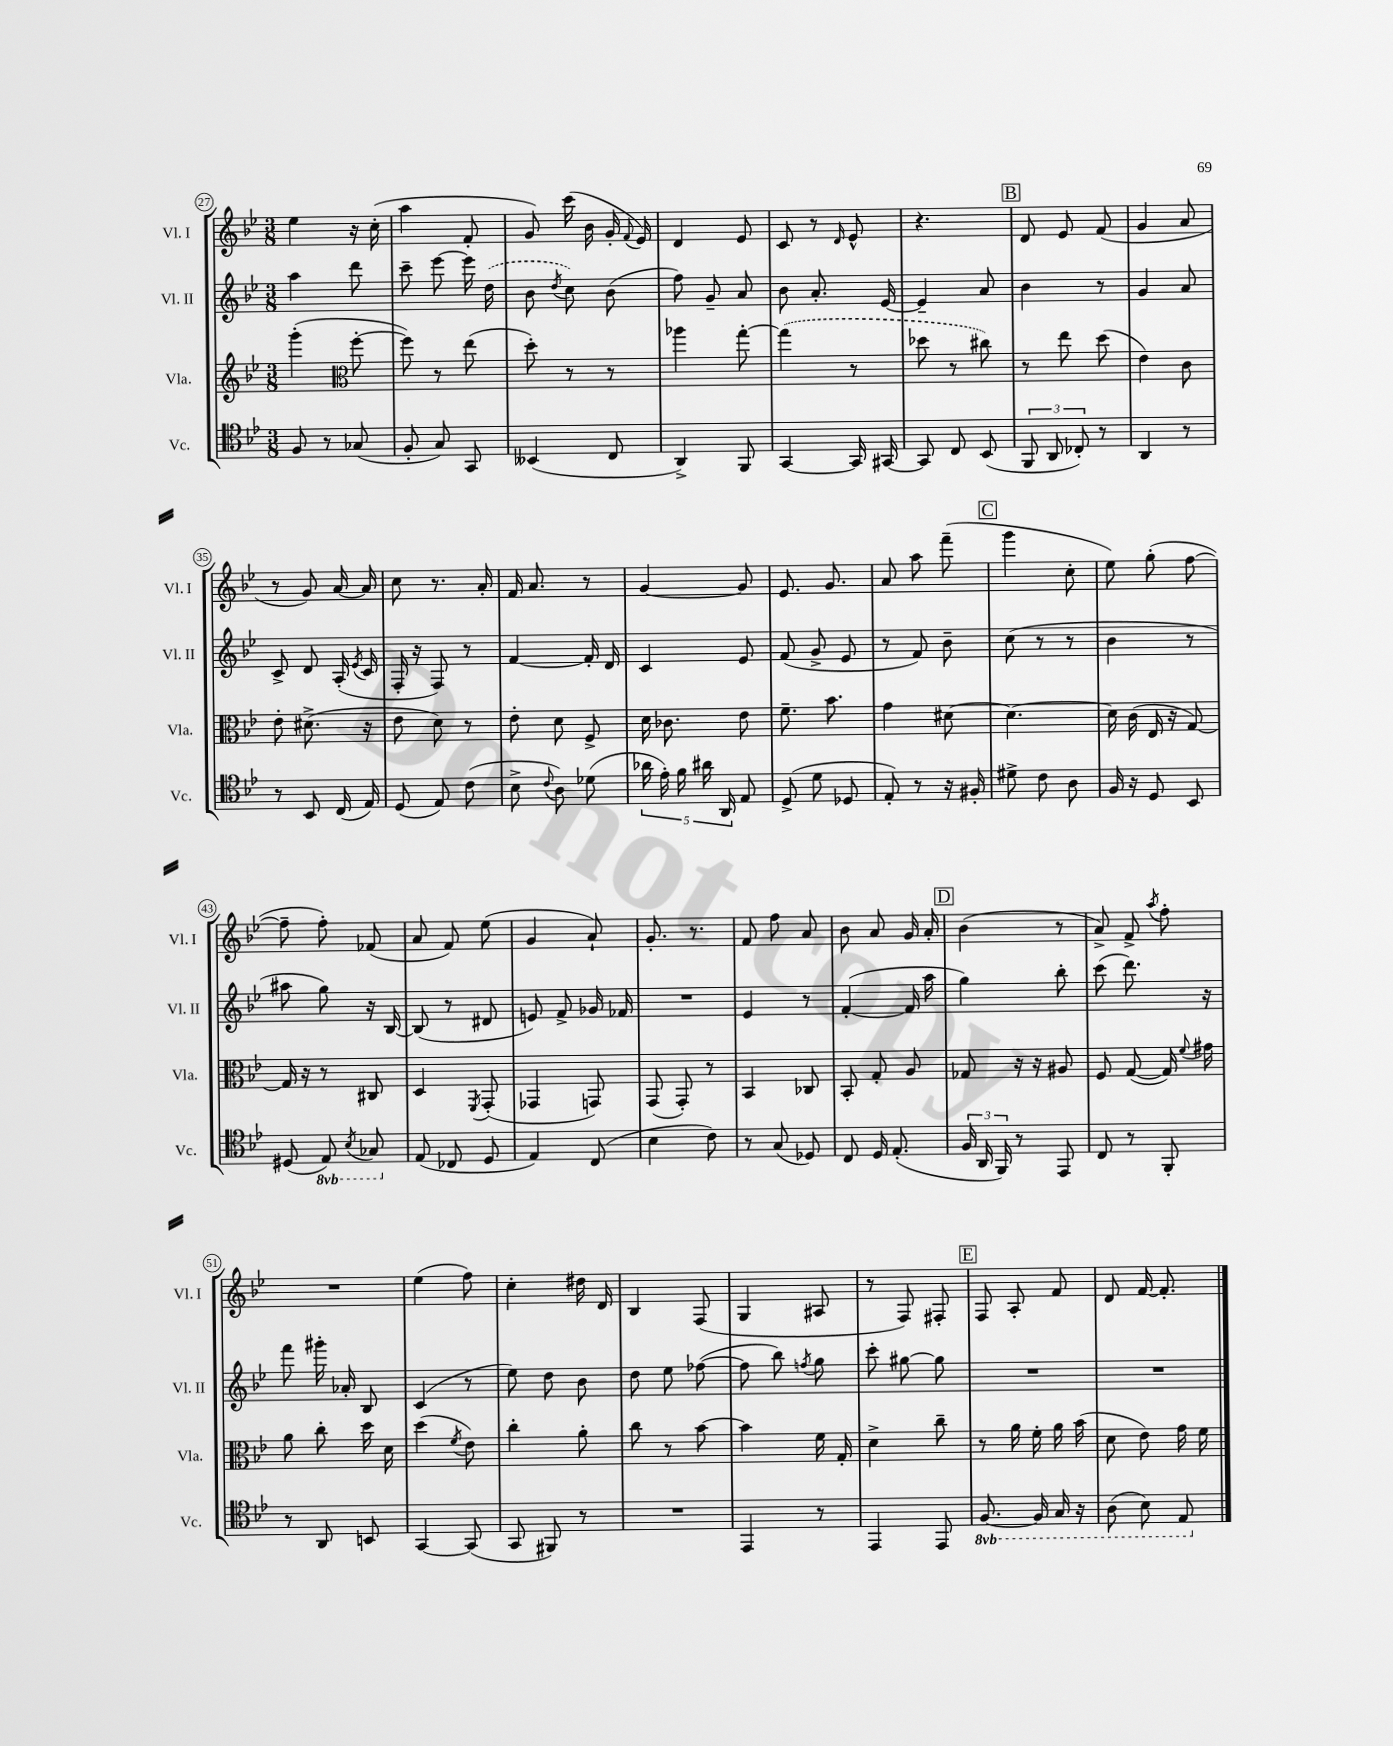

**kern	**kern	**kern	**kern
*staff4	*staff3	*staff2	*staff1
*clefC4	*clefG2	*clefG2	*clefG2
*k[b-e-]	*k[b-e-]	*k[b-e-]	*k[b-e-]
*M3/8	*M3/8	*M3/8	*M3/8
8F	(4ggg'	4aa	4ee-
8r	.	.	.
*	*clefC3	*	*
(8G-	[8ff'	8ddd	16r
.	.	.	(16cc'
=	=	=	=
8F'	8ff])	8ccc~	4aa
8G)	8r	[8eee-	.
8GG	(8ee-	16eee-]	8f'
.	.	(16dd	.
=	=	=	=
(4BB--	8dd')	8b-	8g)
.	.	8qdd	.
.	8r	8cc)	(16ccc
.	.	.	16b-
8C	8r	(8b-	16g'
.	.	.	8qqf
.	.	.	16e-)
=	=	=	=
4AA^)	4aa-	8ff)	4d
.	.	8g~	.
8FF	[8gg'	8a	8e-
=	=	=	=
[4GG	(4gg]	8b-	8c
.	.	8.a'	8r
.	.	.	16qqd
16GG]	8r	.	8e-^^
[16GG#	.	[16e-	.
=	=	=	=
8GG#]	8dd-	4e-~]	4.r
8C	8r	.	.
(8BB-	8cc#)	8a	.
=	=	=	=
12FF	8r	4b-	8d
12AA	.	.	.
.	8ee-	.	8e-
12C-')	.	.	.
8r	(8dd	8r	(8f
=	=	=	=
4AA	4e-)	4g	4g
8r	8c	8a	8a
=	=	=	=
8r	8e-'	8c^	8r
8BB-	(8.d#^	8d	8g)
(16C	.	(16A'	[16a
.	.	8qe-	.
16E-)	16r	16c	16a]
=	=	=	=
(8D	8e-	16F'	8cc
.	.	16r	.
8E-)	8d)	8F)	8.r
(8c	8r	8r	.
.	.	.	16a'
=	=	=	=
8B-^	8e-'	[4f	16f
.	.	.	8.a
8qqc	.	.	.
8A)	8d	.	.
(8d-	8F^	16f']	8r
.	.	16d	.
=	=	=	=
20a-	16d	4c	[4g
20e-')	.	.	.
.	8.c-	.	.
20f	.	.	.
20a#	.	.	.
20AA	.	.	.
8E-	8e-	8e-	8g]
=	=	=	=
(8D^	8.f~	(8f	8.e-
8d	.	8g^	.
.	8.b-	.	8.g
8D-	.	8e-	.
=	=	=	=
8E-')	4g	8r	8a
8r	.	8f)	8aa
16r	[8d#	8b-~	(8fff~
16F#'	.	.	.
=	=	=	=
8d#^	4.d#_	(8cc	4ggg
8c	.	8r	.
8A	.	8r	8cc'
=	=	=	=
16F	16d#]	4b-	8ee-)
16r	(16c	.	.
8D	16E-	.	(8gg'
.	16r	.	.
8BB-	[8G)	8r	[8ff
=	=	=	=
(8D#	16G]	8aa#	8ff~]
.	16r	.	.
8EE-)	8r	8gg)	8ff')
8qBB-	.	.	.
8GG-	8C#	16r	(8f-
.	.	[16B-	.
=	=	=	=
(8E-	4D	(8B-]	8a
8C-	.	8r	8f)
.	8qFF	.	.
8D	(8GG'	8d#	(8ee-
=	=	=	=
4E-)	4GG-	8e)	4g
.	.	8f^	.
(8C	8GG)	16g-	8a`)
.	.	16f-	.
=	=	=	=
4B-	(8GG	4.r	8.g'
.	8GG')	.	.
.	.	.	8.r
8c)	8r	.	.
=	=	=	=
8r	4BB-	4e-	8f
(8G	.	.	8ff
8D-)	8C-	8r	8a
=	=	=	=
8C	8BB-'	([4f'	8b-
16D	8G'	.	8a
(8.E-'	.	.	.
.	8A	16f]	16g
.	.	16aa	16a'
=	=	=	=
24F	8G-	4gg)	(4b-
24AA	.	.	.
24FF)	.	.	.
8r	16r	.	.
.	16r	.	.
8EE-	8A#	8bb-'	8r
=	=	=	=
8C	8F	(8ccc	8a^)
8r	([8G	8.ddd)	8f^
.	.	.	8qaa
8FF'	16G])	.	8ff'
.	8qqf	.	.
.	16g#	16r	.
=	=	=	=
8r	8a	8fff	4.r
8AA	8cc'	16ggg#'	.
.	.	16a-'	.
8BB	16dd	8B-	.
.	16d	.	.
=	=	=	=
[4GG	(4dd	(4c	(4ee-
.	8qf	.	.
(8GG]	8e-)	8r	8ff)
=	=	=	=
8GG	4cc'	8ee-)	4cc'
8FF#)	.	8dd	.
8r	8a'	8b-	16dd#
.	.	.	16d
=	=	=	=
4.r	8cc	8dd	4B-
.	8r	8ee-	.
.	[8b-	([8ff-	(8F
=	=	=	=
4EE-	4b-]	8ff-]	4G
.	.	8bb-)	.
.	.	8qff	.
8r	16f	8gg	8A#
.	16G'	.	.
=	=	=	=
4EE-	4d^	8ccc'	8r
.	.	[8gg#	8F)
8EE-	8cc~	8gg#]	8F#'
=	=	=	=
[8.FF	8r	4.r	8F
.	16a	.	8A'
16FF]	16f'	.	.
16GG	16a	.	8f
16r	(16b-	.	.
=	=	=	=
(8AA	8d	4.r	8d
8BB-)	8e-)	.	[16f
.	.	.	8.f']
8EE-	16g	.	.
.	16f	.	.
==	==	==	==
*-	*-	*-	*-
